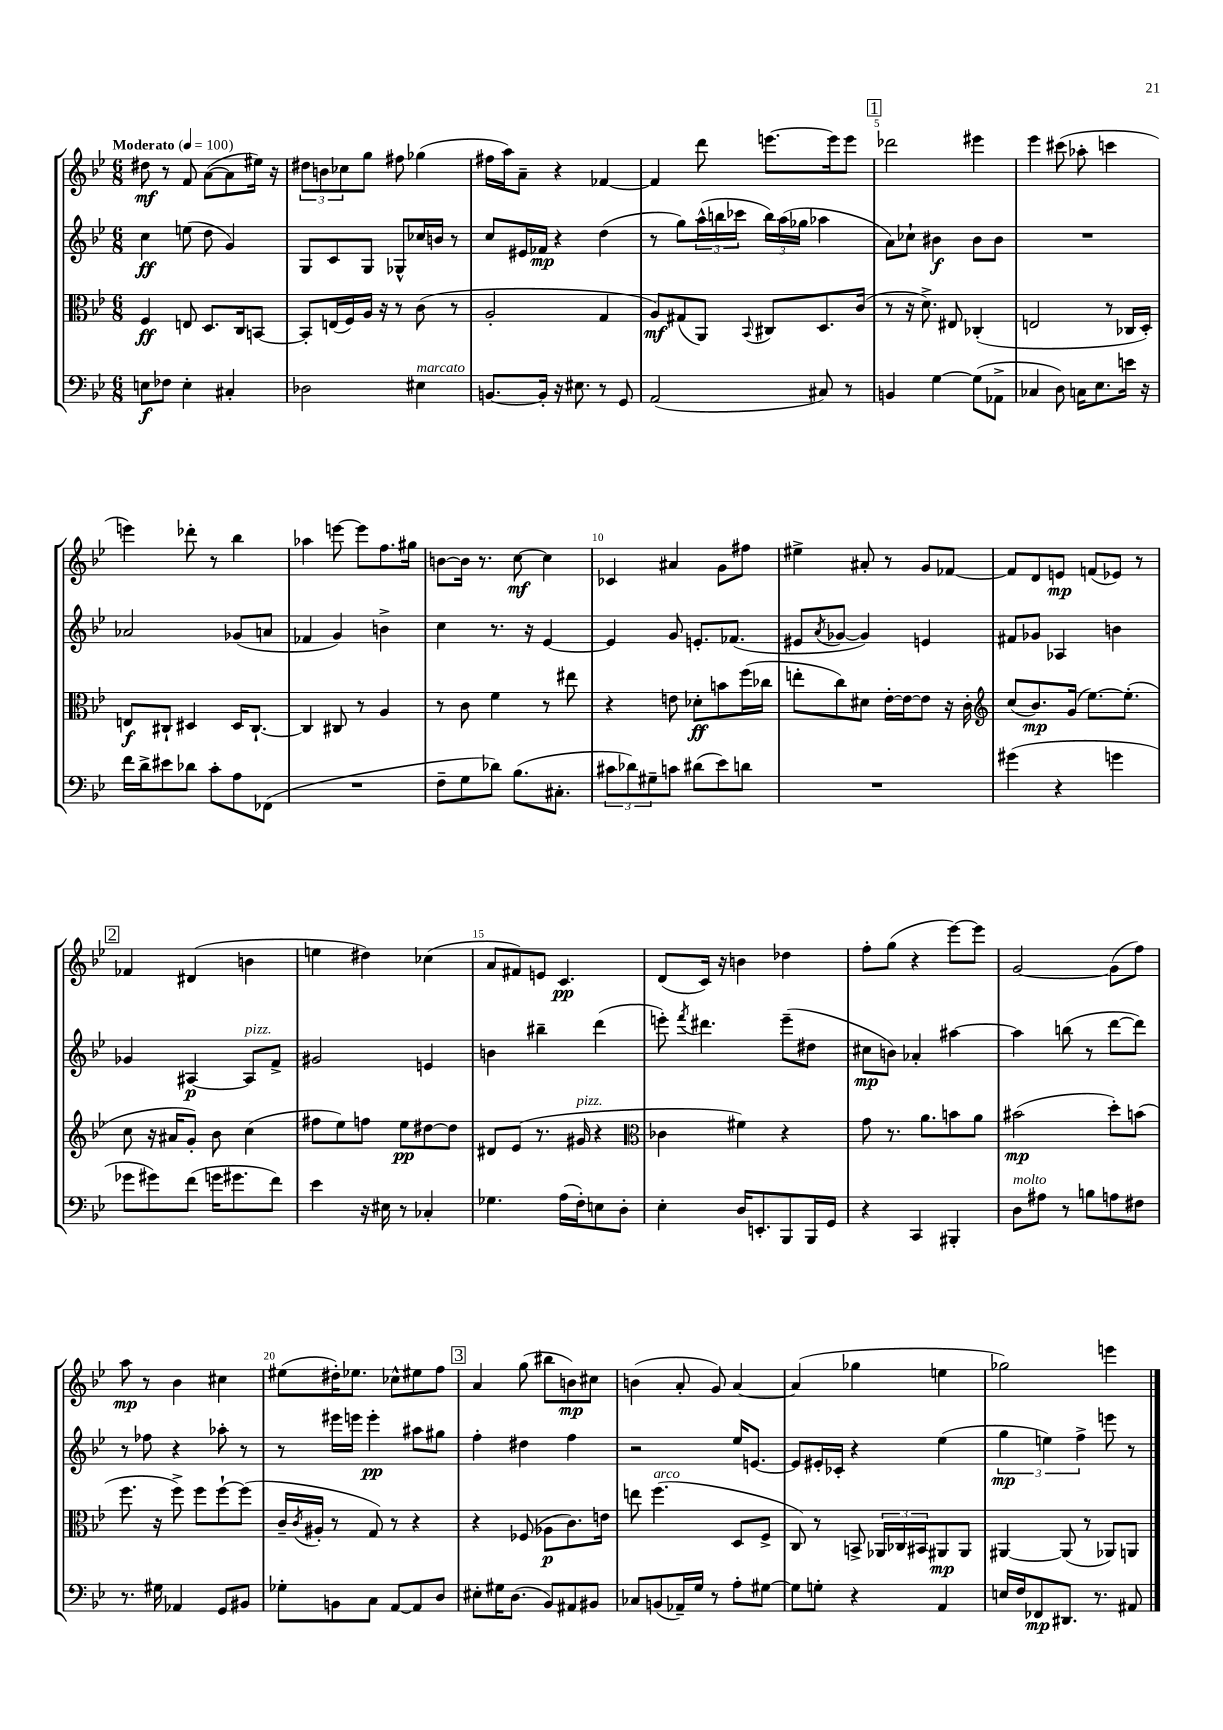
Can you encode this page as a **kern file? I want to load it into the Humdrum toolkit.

**kern	**dynam	**kern	**dynam	**kern	**dynam	**kern	**dynam
*part4	*part4	*part3	*part3	*part2	*part2	*part1	*part1
*staff4	*staff4	*staff3	*staff3	*staff2	*staff2	*staff1	*staff1
*clefF4	*	*clefC3	*	*clefG2	*	*clefG2	*
*k[b-e-]	*	*k[b-e-]	*	*k[b-e-]	*	*k[b-e-]	*
*M6/8	*	*M6/8	*	*M6/8	*	*M6/8	*
*MM100	*	*MM100	*	*MM100	*	*MM100	*
=1	=1	=1	=1	=1	=1	=1	=1
!	!	!	!	!	!	!LO:TX:a:B:t=Moderato	!
8En\L	f	4F/	ff	4cc\	ff	8dd#X\	mf
8F-X\J	.	.	.	.	.	8r	.
4E'\	.	8En/	.	(8een\	.	8f/	.
.	.	8.D/L	.	8dd\	.	([8a\L	.
4C#X'/	.	.	.	4g/)	.	8a\]	.
.	.	16C/k	.	.	.	.	.
.	.	[8BBn/J	.	.	.	16ee#X\Jk)	.
.	.	.	.	.	.	16r	.
=2	=2	=2	=2	=2	=2	=2	=2
2D-X\	.	8BB'/L]	.	8G/L	.	12dd#X\L	.
.	.	.	.	.	.	12bn\	.
.	.	(16En/L	.	8c/	.	.	.
.	.	.	.	.	.	12cc-X\	.
.	.	16F/)	.	.	.	.	.
.	.	16A/JJ	.	8G/J	.	8gg\J	.
.	.	16r	.	.	.	.	.
.	.	8r	.	8G-X^^/L	.	8ff#X\	.
!LO:TX:a:i:t=marcato	!	!	!	!	!	!	!
4E#X\	.	(8c\	.	16cc-X/L	.	(4gg-X\	.
.	.	.	.	16bn/JJ	.	.	.
.	.	8r	.	8r	.	.	.
=3	=3	=3	=3	=3	=3	=3	=3
[8.BBn/L	.	2A'/	.	8cc/L	.	16ff#X\LL	.
.	.	.	.	.	.	16aa\J)	.
.	.	.	.	16e#X/L	.	8a~\J	.
16BB'/Jk]	.	.	.	16f-X/JJ	mp	.	.
16r	.	.	.	4r	.	4r	.
8.E#X\	.	.	.	.	.	.	.
8r	.	4G/	.	(4dd\	.	[4f-X/	.
8GG/	.	.	.	.	.	.	.
=4	=4	=4	=4	=4	=4	=4	=4
(2AA/	.	8A/L)	mf	8r	.	4f-/]	.
.	.	(8G#X/	.	8gg\L)	.	.	.
.	.	8AA/J)	.	(24aa^^\L	.	8ddd\	.
.	.	.	.	24bbn\	.	.	.
.	.	.	.	24ccc-X\JJ	.	.	.
.	.	8qqBB-/	.	.	.	.	.
.	.	8C#X/L	.	24bb\LL)	.	[8.eeen\L	.
.	.	.	.	(24aa\	.	.	.
.	.	.	.	24gg-X\JJ	.	.	.
8C#X/)	.	8.D/	.	4aa-X\	.	.	.
.	.	.	.	.	.	16eee\k]	.
8r	.	.	.	.	.	8eee\J	.
.	.	(16c/Jk	.	.	.	.	.
!!LO:REH:place=s1:t=1
=5	=5	=5	=5	=5	=5	=5	=5
4BBn/	.	8r	.	8a\L)	.	2ddd-X\	.
.	.	16r	.	8cc-X`\J	.	.	.
.	.	8.d^\)	.	.	.	.	.
[4G\	.	.	.	4b#X\	f	.	.
.	.	8E#X/	.	.	.	.	.
(8G\L]	.	(4C-X'/	.	8b#\L	.	4eee#X\	.
8AA-X^\J	.	.	.	8b#\J	.	.	.
=6	=6	=6	=6	=6	=6	=6	=6
4C-X/	.	2En/	.	2.r	.	4eee-\	.
8D\)	.	.	.	.	.	(8ccc#X\	.
16Cn\KL	.	.	.	.	.	8aa-X'\	.
8.E-\	.	.	.	.	.	.	.
.	.	8r	.	.	.	4cccn\	.
16en\Jk	.	16C-X/LL	.	.	.	.	.
16r	.	16D'/JJ)	.	.	.	.	.
!!LO:LB:g=z
=7	=7	=7	=7	=7	=7	=7	=7
16f\LL	.	8En/L	f	2a-X/	.	4eeen\)	.
16d^\J	.	.	.	.	.	.	.
8e#X\	.	8C#X`/J	.	.	.	.	.
8d-X\J	.	4D#X/	.	.	.	8ddd-X'\	.
8c'\L	.	.	.	.	.	8r	.
8A\	.	16D#/KL	.	(8g-X/L	.	4bb-\	.
.	.	[8.C#`/J	.	.	.	.	.
(8FF-X\J	.	.	.	8an/J	.	.	.
=8	=8	=8	=8	=8	=8	=8	=8
2.r	.	4C#/]	.	4f-X/	.	4aa-X\	.
.	.	8C#X/	.	4g/)	.	[8eeen\	.
.	.	8r	.	.	.	8eee\L]	.
.	.	4A/	.	4bn^\	.	8.ff\	.
.	.	.	.	.	.	16gg#X\Jk	.
=9	=9	=9	=9	=9	=9	=9	=9
8F~\L	.	8r	.	4cc\	.	[8bn\L	.
8G\	.	8c\	.	.	.	16b\Jk]	.
.	.	.	.	.	.	8.r	.
8d-X\J)	.	4f\	.	8.r	.	.	.
(8.B-\L	.	.	.	.	.	[8cc\	mf
.	.	.	.	16r	.	.	.
.	.	8r	.	[4e-/	.	4cc\]	.
8.C#X'\J	.	.	.	.	.	.	.
.	.	8ee#X\	.	.	.	.	.
=10	=10	=10	=10	=10	=10	=10	=10
12c#X\L	.	4r	.	4e-/]	.	4c-X/	.
12d-X\)	.	.	.	.	.	.	.
12G#X~\	.	.	.	.	.	.	.
8cn\J	.	8en\	.	8g/	.	4a#X/	.
(8d#X\L	.	8d-X'\L	ff	8.en'/L	.	.	.
8e-\)	.	8bn\	.	.	.	8g\L	.
.	.	.	.	(8.f-X/J	.	.	.
8dn\J	.	(16ff\L	.	.	.	8ff#X\J	.
.	.	16cc-X\JJ	.	.	.	.	.
=11	=11	=11	=11	=11	=11	=11	=11
2.r	.	8een'\L	.	8e#X/L	.	4ee#X^\	.
.	.	.	.	8qa/	.	.	.
.	.	8cc\)	.	[8g-X/J	.	.	.
.	.	8d#X\J	.	4g-/])	.	8a#X'/	.
.	.	[16e-'\LL	.	.	.	8r	.
.	.	16e-\J_	.	.	.	.	.
.	.	8e-\J]	.	4en/	.	8g/L	.
.	.	16r	.	.	.	[8f-X/J	.
.	.	16c'\	.	.	.	.	.
=12	=12	=12	=12	=12	=12	=12	=12
*	*	*clefG2	*	*	*	*	*
(4g#X\	.	(8cc/L	.	8f#X/L	.	8f-/L]	.
.	.	8.b-/)	mp	8g-X/J	.	8d/	.
4r	.	.	.	4A-X/	.	8en/J	mp
.	.	(16g/Jk	.	.	.	.	.
.	.	[8.ee-\L)	.	.	.	(8fn/L	.
4gn\	.	.	.	4bn\	.	8e-X/J)	.
.	.	(8.ee-'\J]	.	.	.	.	.
.	.	.	.	.	.	8r	.
!!LO:LB:g=z
!!LO:REH:place=s1:t=2
=13	=13	=13	=13	=13	=13	=13	=13
8g-X\L	.	8cc\	.	4g-X/	.	4f-X/	.
8g#X\)	.	16r	.	.	.	.	.
.	.	16a#X/KL	.	.	.	.	.
(8f\J	.	8g'/J)	.	[4A#X/	p	(4d#X/	.
16gn\KL	.	8b-\	.	.	.	.	.
8.g#X\	.	.	.	.	.	.	.
!	!	!	!	!LO:TX:a:i:t=pizz.	!	!	!
.	.	(4cc\	.	8A#/L]	.	4bn\	.
8f\J)	.	.	.	8f^/J	.	.	.
=14	=14	=14	=14	=14	=14	=14	=14
4e-\	.	8ff#X\L	.	2g#X/	.	4een\	.
.	.	8ee-\)	.	.	.	.	.
16r	.	8ffn\J	.	.	.	4dd#X\)	.
16E#X\	.	.	.	.	.	.	.
8r	.	8ee-\L	pp	.	.	.	.
4C-X'/	.	[8dd#X\	.	4en/	.	(4cc-X\	.
.	.	8dd#\J]	.	.	.	.	.
=15	=15	=15	=15	=15	=15	=15	=15
4.G-X\	.	8d#X/L	.	4bn\	.	8a/L	.
.	.	(8e-/J	.	.	.	8f#X/)	.
.	.	8.r	.	4bb#X~\	.	8en/J	.
(16A\LL	.	.	.	.	.	4.c/	pp
!	!	!LO:TX:a:i:t=pizz.	!	!	!	!	!
16F'\J)	.	16g#X/	.	.	.	.	.
8En\	.	4r	.	(4ddd\	.	.	.
8D'\J	.	.	.	.	.	.	.
=16	=16	=16	=16	=16	=16	=16	=16
*	*	*clefC3	*	*	*	*	*
4E-'\	.	4c-X\	.	8eeen'\)	.	(8d/L	.
.	.	.	.	8qfff/	.	.	.
.	.	.	.	4.ddd#X\	.	16c/Jk)	.
.	.	.	.	.	.	16r	.
16D/KL	.	4f#X\)	.	.	.	4bn\	.
8.EEn'/	.	.	.	.	.	.	.
8BBB-/	.	4r	.	(8eee~\L	.	4dd-X\	.
16BBB-/L	.	.	.	8dd#X\J	.	.	.
16GG/JJ	.	.	.	.	.	.	.
=17	=17	=17	=17	=17	=17	=17	=17
4r	.	8g\	.	8cc#X\L	mp	8ff'\L	.
.	.	8.r	.	8bn\J)	.	(8gg\J	.
4CC/	.	.	.	4a-X'/	.	4r	.
.	.	8.a\L	.	.	.	.	.
4BBB#X'/	.	8bn\	.	[4aa#X\	.	[8eee-\L)	.
.	.	8a\J	.	.	.	8eee-\J]	.
=18	=18	=18	=18	=18	=18	=18	=18
!LO:TX:a:i:t=molto	!	!	!	!	!	!	!
8D\L	.	(2b#X\	mp	4aa#\]	.	[2g/	.
8A#X\J	.	.	.	.	.	.	.
8r	.	.	.	(8bbn\	.	.	.
8Bn\L	.	.	.	8r	.	.	.
8An\	.	8dd'\L)	.	[8ddd\L	.	(8g\L]	.
8F#X\J	.	(8bn\J	.	8ddd\J])	.	8ff\J)	.
!!LO:LB:g=z
=19	=19	=19	=19	=19	=19	=19	=19
8.r	.	8.ff\	.	8r	.	8aa\	mp
.	.	.	.	8ff-X\	.	8r	.
16G#X\	.	16r	.	.	.	.	.
4AA-X/	.	8ff^\)	.	4r	.	4b-\	.
.	.	8ff\L	.	.	.	.	.
8GG/L	.	[8ff`\	.	8aa-X'\	.	4cc#X\	.
8BB#X/J	.	(8ff\J]	.	8r	.	.	.
=20	=20	=20	=20	=20	=20	=20	=20
8G-X'\L	.	16c~/LL	.	8r	.	(8ee#X\L	.
.	.	8qc/	.	.	.	.	.
.	.	16A#X'/JJ	.	.	.	.	.
8BBn\	.	8r	.	16eee#X\LL	.	16dd#X'\K)	.
.	.	.	.	16eeen\JJ	.	8.ee-X\J	.
8C\J	.	8G/)	.	4eee'\	pp	.	.
[8AA/L	.	8r	.	.	.	8cc-X^^\L	.
8AA/]	.	4r	.	8aa#X\L	.	8ee#X\	.
8D/J	.	.	.	8gg#X\J	.	8ff\J	.
!!LO:REH:place=s1:t=3
=21	=21	=21	=21	=21	=21	=21	=21
8E#X'\L	.	4r	.	4ff'\	.	4a/	.
16G#X\K	.	.	.	.	.	.	.
(8.D\J	.	.	.	.	.	.	.
.	.	(8F-X/	.	4dd#X\	.	(8gg\	.
8BB-/L)	.	8A-X\L	p	.	.	8bb#X\L	.
8AA#X/	.	8.c\)	.	4ff\	.	8bn\)	mp
8BB#X/J	.	.	.	.	.	8cc#X\J	.
.	.	16en\Jk	.	.	.	.	.
=22	=22	=22	=22	=22	=22	=22	=22
8C-X/L	.	8een\	.	2r	.	(4bn\	.
!	!	!LO:TX:a:i:t=arco	!	!	!	!	!
(8BBn/	.	(4.ff\	.	.	.	.	.
16AA-X~/L)	.	.	.	.	.	8a'/	.
16G/JJ	.	.	.	.	.	.	.
8r	.	.	.	.	.	8g/)	.
8A'\L	.	8D/L	.	16ee-/KL	.	[4a/	.
.	.	.	.	[8.en/J	.	.	.
[8G#X\J	.	8F^/J	.	.	.	.	.
=23	=23	=23	=23	=23	=23	=23	=23
8G#\L]	.	8C/)	.	8e/L]	.	(4a/]	.
8Gn'\J	.	8r	.	16e#X'/L	.	.	.
.	.	.	.	16c-X'/JJ	.	.	.
4r	.	8BBn^/	.	4r	.	4gg-X\	.
.	.	24AA-X/LL	.	.	.	.	.
.	.	24C-X/	.	.	.	.	.
.	.	24BB#X/J	.	.	.	.	.
4AA/	.	8AA#X/	mp	(4ee-\	.	4een\	.
.	.	8AA#/J	.	.	.	.	.
=24	=24	=24	=24	=24	=24	=24	=24
16En/LL	.	[4AA#X/	.	6gg\	mp	2gg-X\)	.
16F/J	.	.	.	.	.	.	.
8FF-X/	mp	.	.	.	.	.	.
.	.	.	.	6een\)	.	.	.
8.DD#X/J	.	(8AA#/]	.	.	.	.	.
.	.	.	.	6ff^\	.	.	.
.	.	8r	.	.	.	.	.
8.r	.	.	.	.	.	.	.
.	.	8AA-X/L)	.	8eeen\	.	4eeen\	.
8AA#X/	.	8AAn/J	.	8r	.	.	.
==	==	==	==	==	==	==	==
*-	*-	*-	*-	*-	*-	*-	*-
